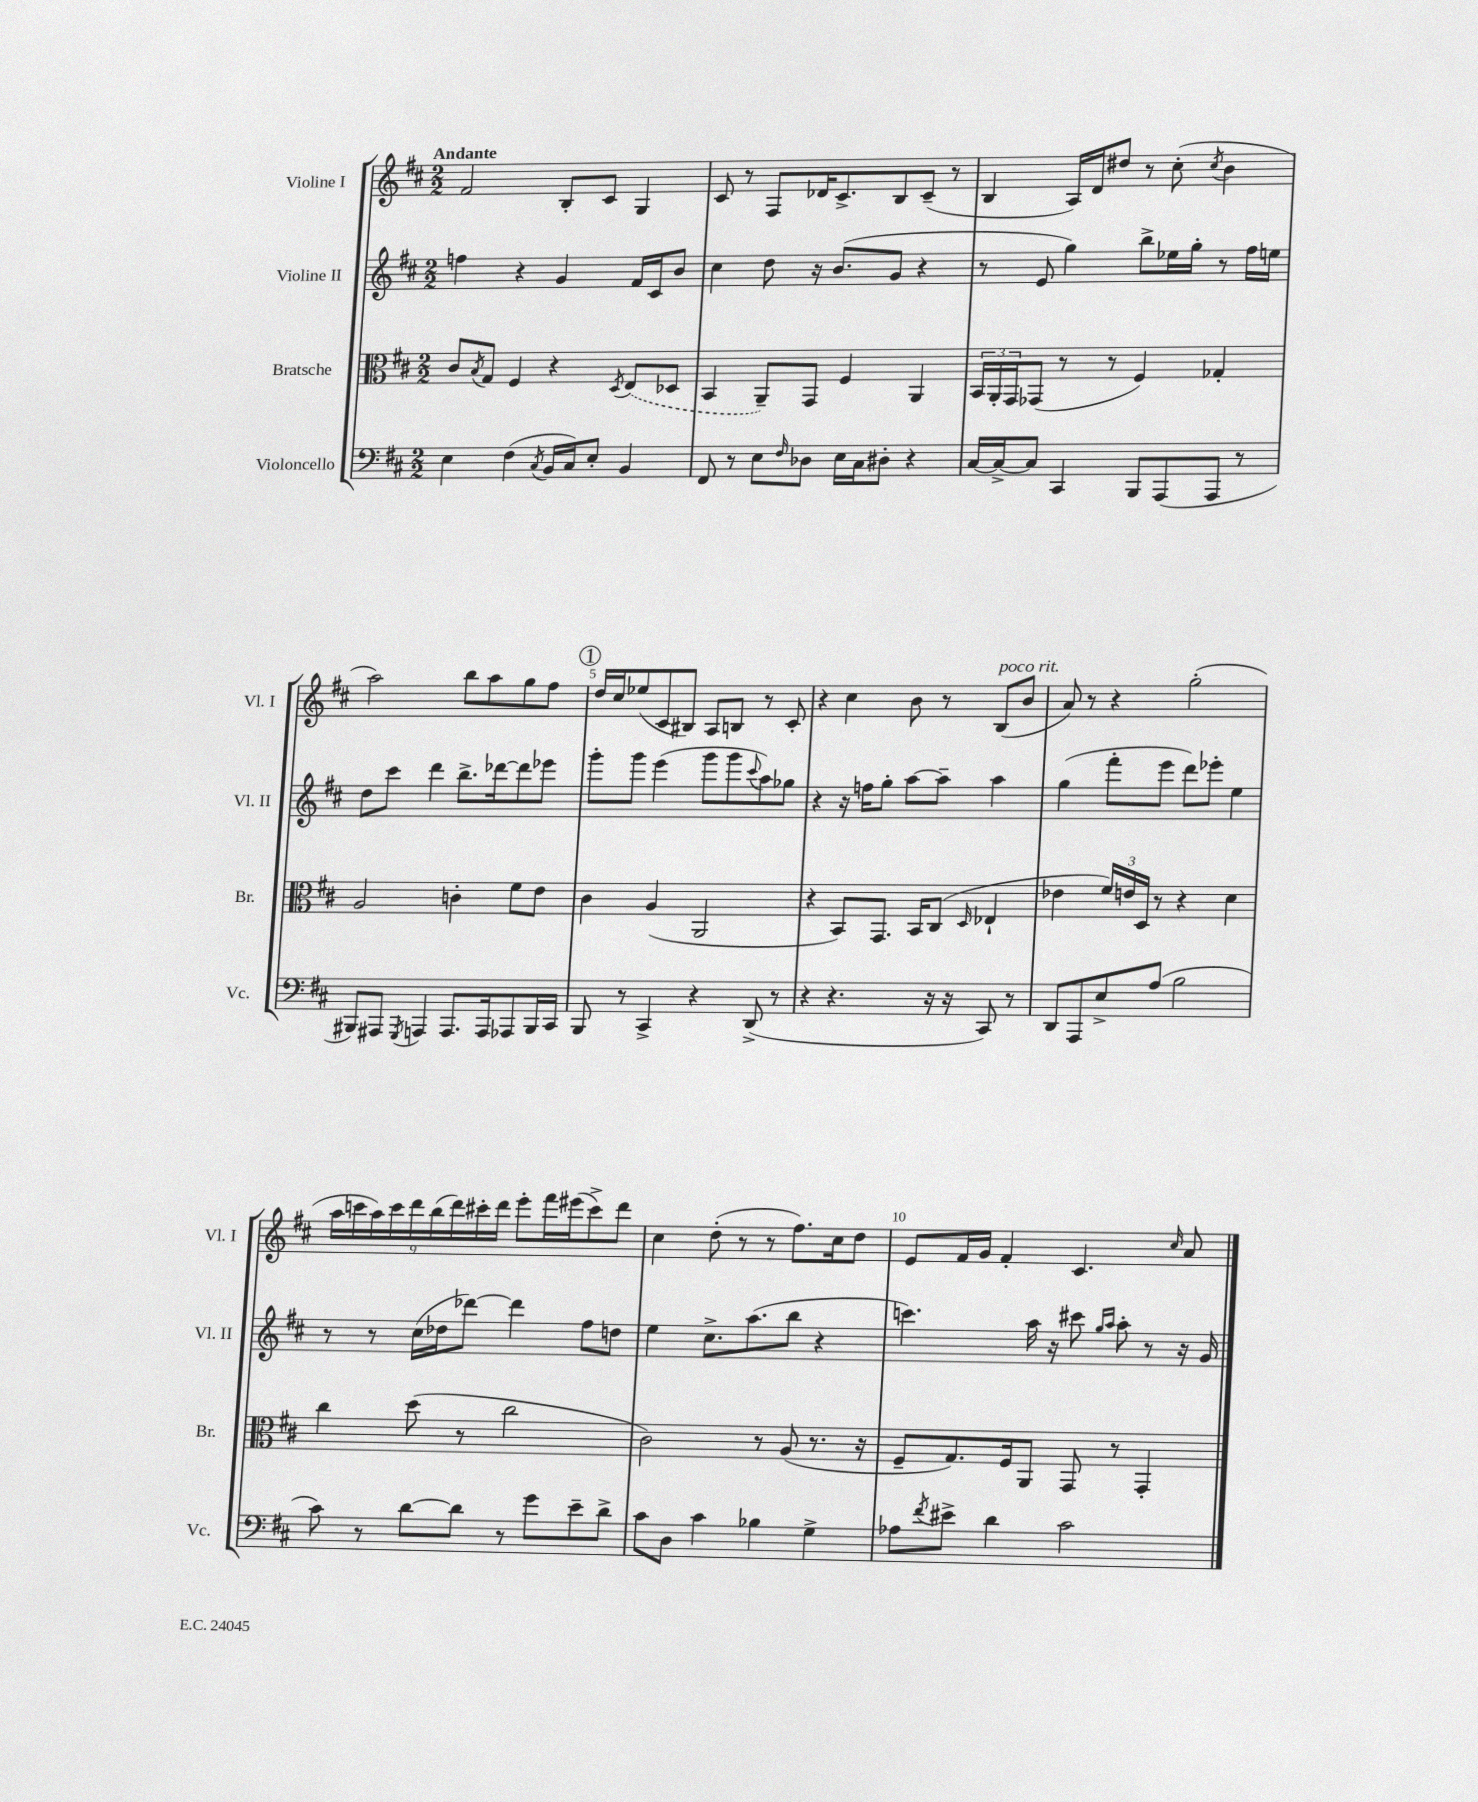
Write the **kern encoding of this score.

**kern	**kern	**kern	**kern
*part4	*part3	*part2	*part1
*staff4	*staff3	*staff2	*staff1
*I"Violoncello	*I"Bratsche	*I"Violine II	*I"Violine I
*I'Vc.	*I'Br.	*I'Vl. II	*I'Vl. I
*clefF4	*clefC3	*clefG2	*clefG2
*k[f#c#]	*k[f#c#]	*k[f#c#]	*k[f#c#]
*M2/2	*M2/2	*M2/2	*M2/2
=1	=1	=1	=1
!	!	!	!LO:TX:a:B:t=Andante
4E\	8c#/L	4ffn\	2f#/
.	8qB/	.	.
.	8G/J	.	.
(4F#\	4F#/	4r	.
8qC#/	.	.	.
16BB/LL	4r	4g/	8B'/L
16C#/J)	.	.	.
8E'/J	.	.	8c#/J
.	8qD/	.	.
4BB/	(8E/L	16f#/LL	4G/
.	.	16c#/J	.
.	8D-X/J	8b/J	.
=2	=2	=2	=2
8FF#/	4BB/	4cc#\	8c#/
8r	.	.	8r
8E\L	8AA~/L)	8dd\	8F#/L
16qqF#/	.	.	.
8D-X\J	8GG/J	16r	16d-X/K
.	.	(8.b/L	8.c#^/
16E\LL	4F#/	.	.
16C#\J	.	.	.
8D#X'\J	.	8g/J	8B/
4r	4AA/	4r	(8c#~/J
.	.	.	8r
=3	=3	=3	=3
[16C#/LL	24BB/LL	8r	4B/
.	24AA'/	.	.
16C#^/J_	.	.	.
.	24GG/J	.	.
8C#/J]	(8GG-X/J	8e/	.
4CC#/	8r	4gg\)	16A/LL)
.	.	.	16d/J
.	8r	.	8dd#X/J
8BBB/L	4F#/)	8bb^\L	8r
(8AAA/	.	16ee-X\L	(8cc#'\
.	.	16gg'\JJ	.
.	.	.	8qcc#/
8AAA/J	4G-X'/	8r	4b\
8r	.	16ff#\LL	.
.	.	16een\JJ	.
!!LO:LB:g=z
=4	=4	=4	=4
8BBB#X/L)	2A/	8dd\L	2aa\)
8AAA#X/J	.	8ccc#\J	.
8qGGG/	.	.	.
4AAAn/	.	4ddd\	.
8.AAA/L	4cn'\	8.bb^\L	8bb\L
.	.	.	8aa\
16AAA/k	.	[16ddd-X\k	.
8AAA-X/	8f#\L	8ddd-\]	8gg\
16BBB#/L	8e\J	8eee-X\J	8ff#\J
16CC#/JJ	.	.	.
!!LO:REH:place=s1:t=1
=5	=5	=5	=5
8BBB/	4c#\	8ggg'\L	16dd/LL
.	.	.	16cc#/J
8r	.	8ggg\J	(8ee-X/
4CC#^/	(4A/	(4eee\	8c#/
.	.	.	8B#X/J)
4r	2AA/	8ggg\L	8A/L
.	.	8ggg\	8Bn/J
.	.	8qqccc#/	.
(8DD^/	.	8aa\)	8r
8r	.	8gg-X\J	8c#'/
=6	=6	=6	=6
4r	4r	4r	4r
4.r	8BB/L)	16r	4cc#\
.	.	16ffn\KL	.
.	8.GG/J	8gg'\J	.
.	.	[8aa\L	8b\
.	16BB/KL	.	.
16r	(8C#/J	8aa~\J]	8r
16r	.	.	.
.	16qqD/	.	.
!	!	!	!LO:TX:a:i:t=poco rit.
8CC#/)	4E-X`/	4aa\	(8B/L
8r	.	.	8b/J
=7	=7	=7	=7
8DD/L	4e-X\	(4gg\	8a/)
8AAA/	.	.	8r
8E^/	24f#/LL)	8fff#'\L	4r
.	24en/	.	.
.	24D/JJ	.	.
(8A/J	8r	8eee\J	.
2B\	4r	8ddd\L)	(2gg'\
.	.	8eee-X'\J	.
.	4d\	4ee\	.
!!LO:LB:g=z
=8	=8	=8	=8
8c#\)	4cc#\	8r	18aa\LL
.	.	.	18cccn\
.	.	.	18aa\)
8r	.	8r	.
.	.	.	18ccc\
.	.	.	18ddd\
[8d\L	(8dd\	(16cc#\LL	.
.	.	.	(18bb\
.	.	16dd-X\J	.
.	.	.	18ddd\)
8d\J]	8r	[8ddd-X\J)	.
.	.	.	18ccc#X'\
.	.	.	18ddd\JJ
8r	2cc#\	4ddd-\]	8eee'\L
8g\L	.	.	16fff#\L
.	.	.	(16eee#X\J
8e~\	.	8ff#\L	8ccc#^\)
8d^\J	.	8ddn\J	8ddd\J
=9	=9	=9	=9
8c#\L	2c#\)	4ee\	4cc#\
8D\J	.	.	.
4c#\	.	8.cc#^\L	(8dd'\
.	.	.	8r
.	.	(8.aa\	.
4B-X\	8r	.	8r
.	(8A/	8bb\J	8.ff#\L)
4G^\	8.r	4r	.
.	.	.	16cc#\k
.	.	.	8dd\J
.	16r	.	.
=10	=10	=10	=10
8A-X\L	8F#~/L	4.cccn\)	8e/L
8qf#/	.	.	.
8e#X^\J	8.G/)	.	16f#/L
.	.	.	16g/JJ
4d\	.	.	4f#'/
.	16F#/k	.	.
.	8AA/J	16aa\	.
.	.	16r	.
2c#\	8GG/	8ccc#X\	4.c#/
.	.	16qqgg/LL	.
.	.	16qqaa/JJ	.
.	8r	8aa'\	.
.	4GG'/	8r	.
.	.	.	16qqcc#/
.	.	16r	8a/
.	.	16g/	.
==	==	==	==
*-	*-	*-	*-
